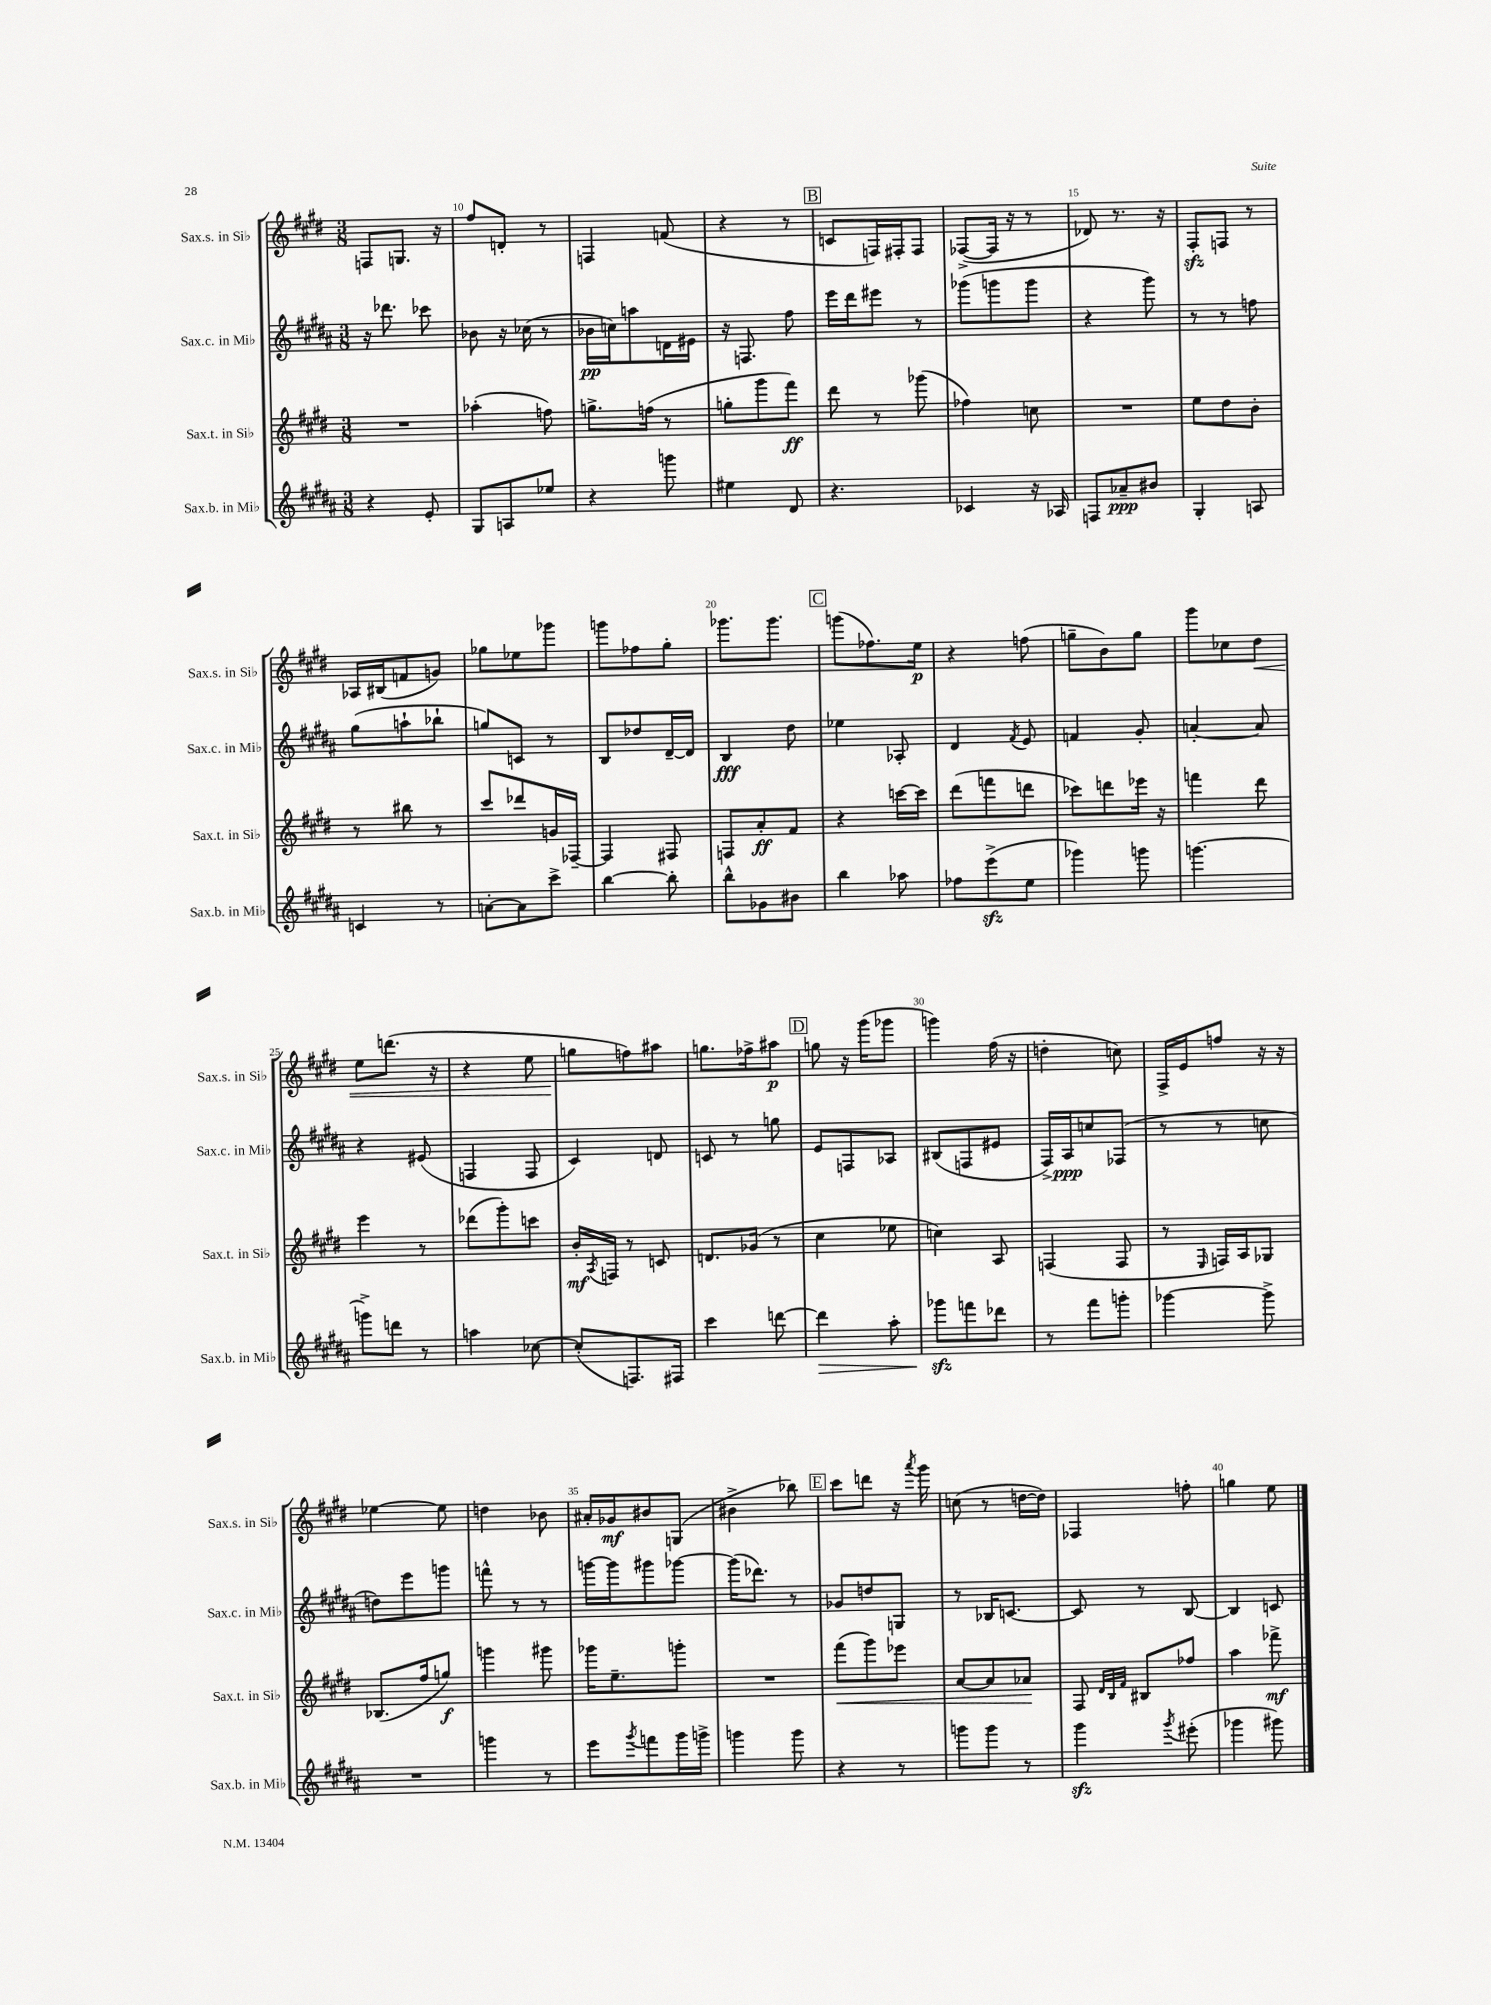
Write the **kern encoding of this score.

**kern	**kern	**kern	**kern
*staff4	*staff3	*staff2	*staff1
*clefG2	*clefG2	*clefG2	*clefG2
*k[f#c#g#d#a#]	*k[f#c#g#d#]	*k[f#c#g#d#a#]	*k[f#c#g#d#]
*M3/8	*M3/8	*M3/8	*M3/8
4r	4.r	16r	8F
.	.	8.ddd-	.
.	.	.	8.G
8e'	.	8ccc-	.
.	.	.	16r
=	=	=	=
8G#	(4aa-'	8b-	8ff#
8A	.	16r	8d'
.	.	(16cc-	.
8ee-	8ff)	8r	8r
=	=	=	=
4r	8.gg^	16b-	4F
.	.	16cc)	.
.	.	8aa	.
.	(16ff	.	.
8ggg	8r	16d	(8f
.	.	16e#	.
=	=	=	=
4ee#	8gg'	16r	4r
.	.	8.F	.
.	8ggg#	.	.
8d#	8fff#)	8ff#	8r
=	=	=	=
4.r	8ddd#	16eee	8c
.	.	16ddd#	.
.	8r	8eee#	16F)
.	.	.	16F#'
.	(8ggg-	8r	8F#
=	=	=	=
4c-	4ff-)	(8ggg-	([8F-^
.	.	8ggg	16F-]
.	.	.	16r
16r	8cc	8ggg	8r
16A-	.	.	.
=	=	=	=
8F	4.r	4r	8d-)
8a-~	.	.	8.r
8b#	.	8ggg#)	.
.	.	.	16r
=	=	=	=
4G#'	8ee	8r	8F#'
.	8dd#	8r	8F
8A	8b'	8ff	8r
=	=	=	=
4c	8r	(8gg#	16A-
.	.	.	(16B#
.	8bb#	8aa`	8f
8r	8r	8bb-`	8g)
=	=	=	=
[8a'	8ccc#	8gg)	8gg-
8a]	8ddd-	8c	8ee-
8ccc#^	16g	8r	8ggg-
.	[16F-~	.	.
=	=	=	=
[4bb	4F-]	8B	8ggg
.	.	8dd-	8ff-
8bb']	8F#	[16d#~	8gg#'
.	.	16d#]	.
=	=	=	=
8bb^^	8F	4B	8.ggg-
8g-	8a'	.	.
.	.	.	8.ggg-
8b#	8f#	8dd#	.
=	=	=	=
4bb	4r	4ee-	(8ggg
.	.	.	8.ff-)
8aa-	[16ccc	8A-'	.
.	16ccc]	.	16ee
=	=	=	=
8ff-	(8ddd#	4d#	4r
(8eee^	8fff	.	.
.	.	8qf#	.
8ee	8ddd	8e	(8ff
=	=	=	=
4ggg-)	8ccc-)	4f	8gg~
.	8ddd	.	8b)
8ggg	16eee-	8g#'	8gg
.	16r	.	.
=	=	=	=
[4.ggg	4fff	[4a'	8ggg#
.	.	.	8cc-
.	8ddd#	8a]	8dd#
=	=	=	=
8ggg^]	4eee	4r	8ee
8ddd	.	.	(8.ddd
8r	8r	(8e#	.
.	.	.	16r
=	=	=	=
4aa	(8ddd-	4F	4r
.	8ggg#')	.	.
[8cc-	8ccc	8F	8ee
=	=	=	=
(8cc-']	16b'	4c#)	8gg
.	8qA	.	.
.	16F	.	.
8.F)	8r	.	8ff)
.	8c	8d	8aa#
16F#	.	.	.
=	=	=	=
4ccc#	8.d	8c	8.gg
.	.	8r	.
.	(16g-	.	16ff-^
[8ddd	8r	8gg	8aa#
=	=	=	=
4ddd]	4cc#	8e	8gg
.	.	8F	16r
.	.	.	(16ggg#
8aa#'	8ee-	8A-	8ggg-
=	=	=	=
8ggg-	4cc)	(8B#	4ggg)
8fff	.	8F	.
8ddd-	8A	8e#	(16ff#
.	.	.	16r
=	=	=	=
8r	(4F	16F#^)	4dd'
.	.	16A#	.
8fff#	.	8cc	.
8ggg'	8F	(8F-	8cc)
=	=	=	=
[4ggg-	8r	8r	16F#^
.	.	.	16e
.	16qqE	.	.
.	16F)	8r	8ff
.	16A	.	.
8ggg-^]	8G-	8cc	16r
.	.	.	16r
=	=	=	=
4.r	(8.B-	8dd)	[4ee-
.	.	8eee	.
.	16ff#	.	.
.	8gg)	8ggg	8ee-]
=	=	=	=
4ggg	4ggg	8fff^^	4dd
.	.	8r	.
8r	8ggg#	8r	8b-
=	=	=	=
8eee	16ggg-	[16ggg	16a#'
.	8.ee~	16ggg]	16g-
8qggg#	.	.	.
8fff	.	8ggg#	8b#
16ggg#	8ggg'	[8ggg-	(8G
16ggg^	.	.	.
=	=	=	=
4ggg	4.r	(16ggg-]	4b#^
.	.	8.ddd-)	.
8ggg	.	8r	8bb-)
=	=	=	=
4r	(8fff#	8g-	8ccc#
.	8ggg#)	8dd	8ddd
8r	8eee-	8G	16r
.	.	.	8qaaa
.	.	.	16ggg#
=	=	=	=
8ggg	[8a	8r	(8cc
8ggg	8a]	16B-	8r
.	.	[8.c	.
8r	8a-	.	[16dd
.	.	.	16dd])
=	=	=	=
4ggg#	8F#	8c]	4F-
.	32qqd#	.	.
.	32qqB	.	.
.	32qqf#	.	.
.	8B#	8r	.
8qggg#	.	.	.
(8eee#'	8ff-	[8B	8ff'
=	=	=	=
4ggg-	4aa	4B]	4gg
8ggg#)	8fff-^	8c	8ee
==	==	==	==
*-	*-	*-	*-
